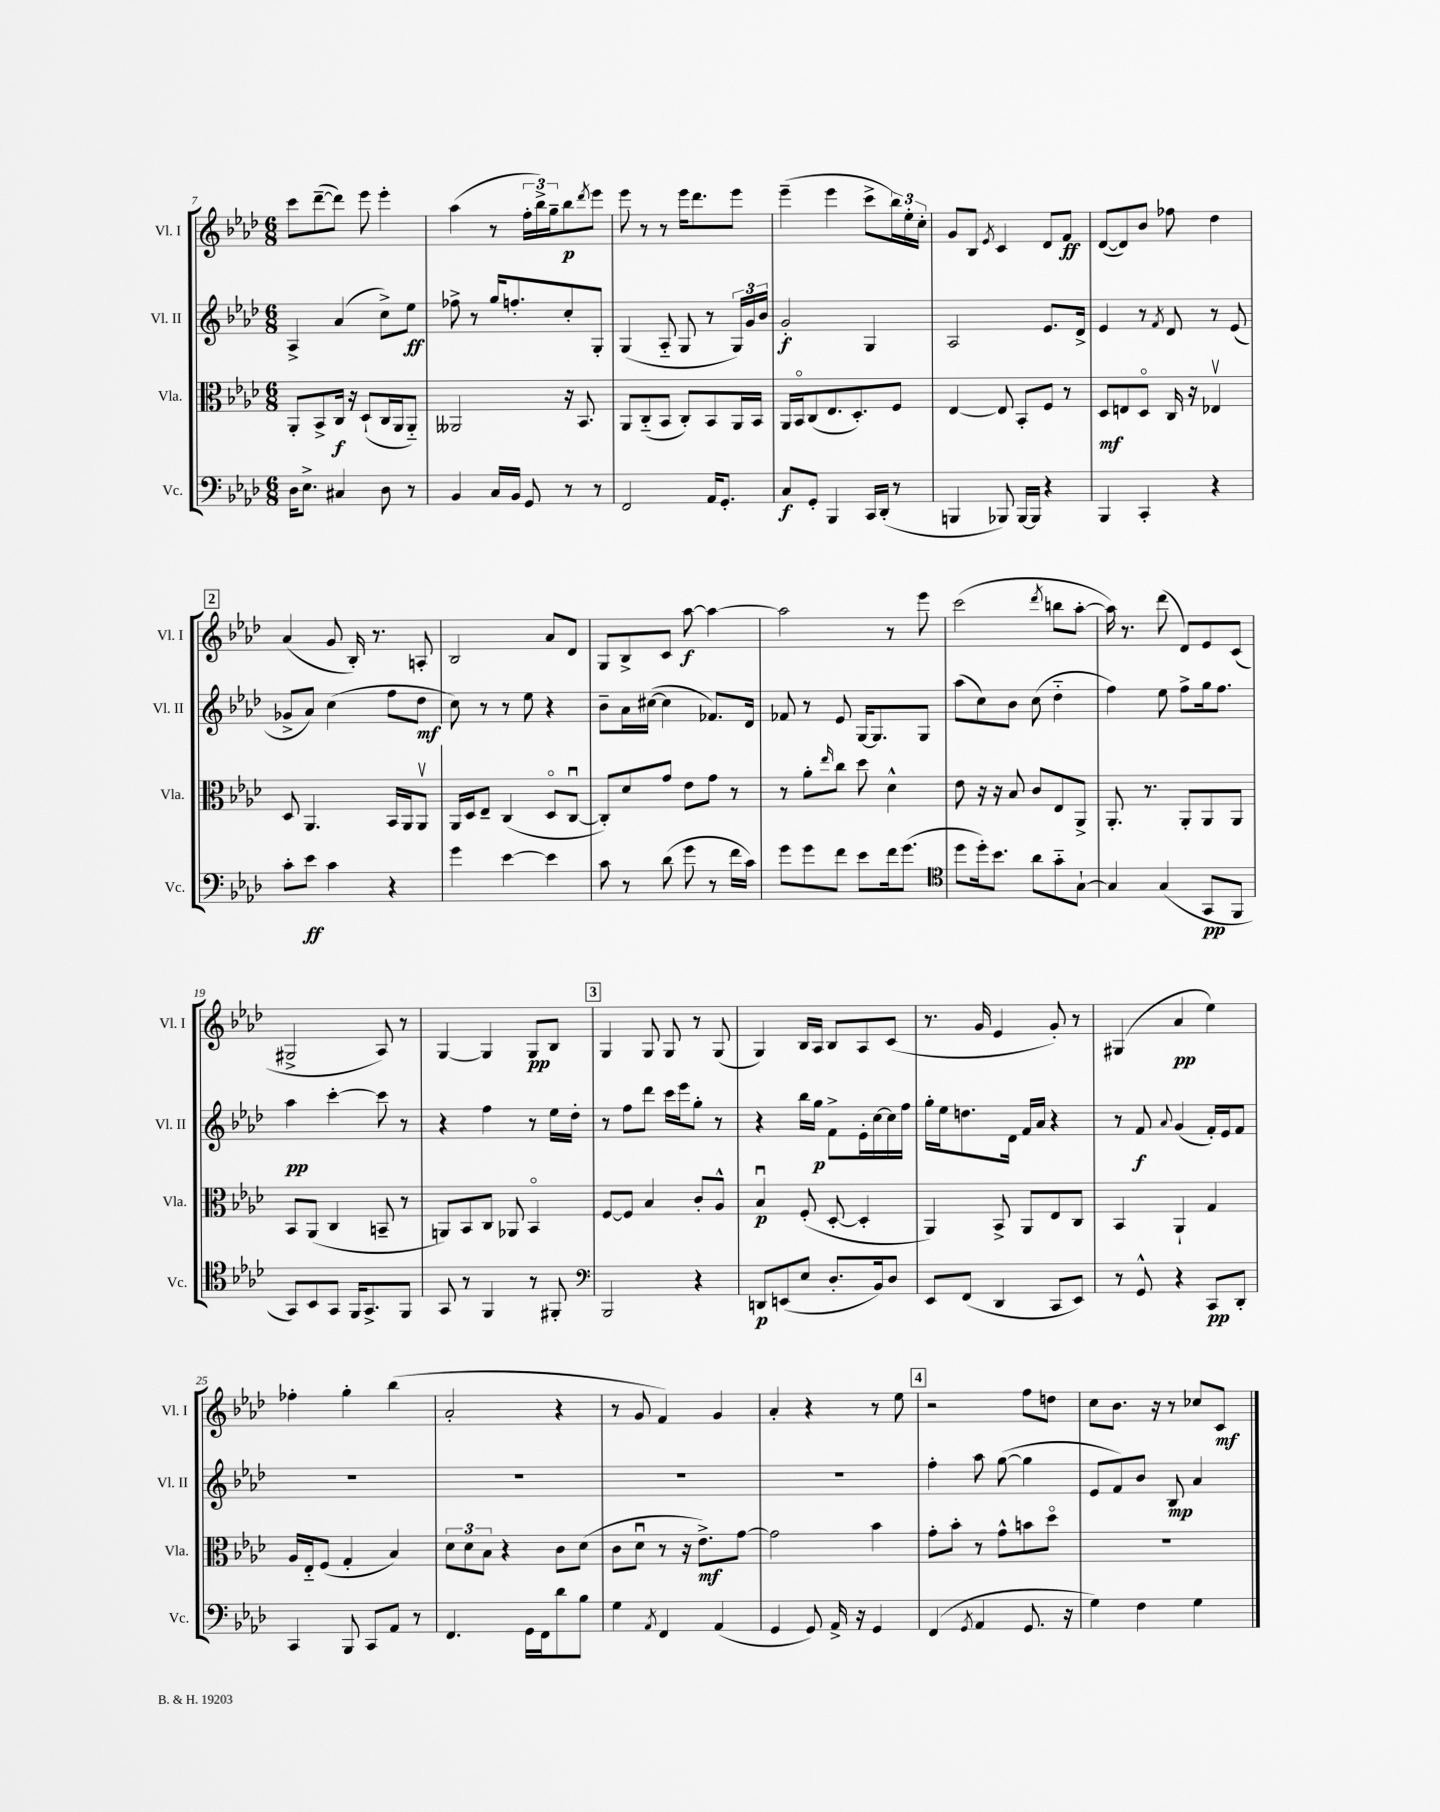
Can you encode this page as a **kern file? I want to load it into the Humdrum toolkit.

**kern	**kern	**kern	**kern
*staff4	*staff3	*staff2	*staff1
*clefF4	*clefC3	*clefG2	*clefG2
*k[b-e-a-d-]	*k[b-e-a-d-]	*k[b-e-a-d-]	*k[b-e-a-d-]
*M6/8	*M6/8	*M6/8	*M6/8
16D-	8AA-'	4A-^	8ccc
8.E-^	.	.	.
.	8BB-^	.	([8ddd-~
4C#	16C	(4a-	8ddd-])
.	16r	.	.
.	(8D-`	.	8eee-
8D-	16C	8cc^)	4eee-'
.	16AA-	.	.
8r	8AA-'~)	8ee-	.
=	=	=	=
4BB-	2AA--	8ff-^	(4aa-
.	.	8r	.
16C	.	16gg	8r
16BB-	.	8.ff'	.
8GG	.	.	24ff'
.	.	.	24bb-^)
.	.	.	24gg~
8r	16r	8cc'	8bb-
.	8.BB-	.	.
.	.	.	8qddd-
8r	.	8G'	8eee-
=	=	=	=
2FF	8AA-	(4G	8eee-
.	(8C'~	.	8r
.	8BB-	8A-'~	8r
.	8C')	8G	16eee-
.	.	.	8.ddd-
16AA-	8BB-	8r	.
8.GG'	.	.	.
.	16AA-	24G)	8eee-
.	.	24g	.
.	16BB-	.	.
.	.	24b-	.
=	=	=	=
8C	16AA-	2g'	(4eee-~
.	16BB-o	.	.
8GG'	(8C	.	.
4BBB-	8.E-	.	4eee-
.	8.D-')	.	.
16CC	.	4G	8ccc^
(16DD-'	.	.	.
8r	8F	.	24bb-)
.	.	.	24ee-'
.	.	.	24cc'
=	=	=	=
4BBB	[4E-	2A-	8g
.	.	.	8B-
.	.	.	8qe-
8BBB-)	8E-]	.	4c
[16BBB-	8BB-'	.	.
16BBB-]	.	.	.
4r	8F	8.e-	8d-
.	8r	.	8f
.	.	16d-^	.
=	=	=	=
4BBB-	8D-	4e-	([8d-
.	8E	.	8d-])
4CC'	8D-o	8r	8b-
.	.	8qf	.
.	16C	8d-	8ff-
.	16r	.	.
4r	4E-v	8r	4dd-
.	.	(8e-	.
=	=	=	=
8c'	8D-	8g-^	(4a-
8e-	4.AA-	8a-)	.
4c	.	(4cc	8g
.	.	.	16B-')
.	.	.	8.r
4r	16BB-	8ff	.
.	16AA-	.	.
.	8AA-v	8dd-	8A'
=	=	=	=
4g	16AA-	8cc)	2B-
.	16D-	.	.
.	8E-~	8r	.
[4e-	(4C	8r	.
.	.	8ee-	.
4e-]	8D-o	4r	8a-
.	[8Cu	.	8d-
=	=	=	=
8c	8C'])	8b-~	8G
8r	8d-	16a-	8B-^
.	.	([16cc#	.
(8d-	8g	4cc#]	8c
8g	8e-	.	[8aa-
8r	8g	8.f-)	4aa-_
16f	8r	.	.
16c)	.	16d-	.
=	=	=	=
8g	8r	8f-	2aa-]
8g	8a-'	8r	.
.	16qqee-	.	.
8f	8cc	8e-	.
8e-	8dd-	[16G	.
.	.	8.G]	.
16f	4d-^^	.	8r
(8.g	.	.	.
.	.	8G	8eee-
=	=	=	=
*clefC4	*	*	*
8dd-	8e-	(8aa-	(2ccc
16dd-')	16r	8cc)	.
8.b-	16r	.	.
.	8B-	8b-	.
8a-	8c	(8cc	.
.	.	.	8qddd-
8g'~	8E-	4dd-'~	8bb
[8G`	8AA-^	.	[8aa-'
=	=	=	=
4G]	8.AA-'	4ff)	16aa-])
.	.	.	8.r
.	8.r	.	.
(4G	.	8ee-	(8ddd-
.	8AA-'	8ff^	8d-)
8GG	8AA-	16gg	8e-
.	.	8.ff	.
8FF	8AA-	.	(8c
=	=	=	=
8GG)	8BB-	4aa-	2G#^
8BB-	(8AA-	.	.
8GG	4C	[4ccc'	.
16FF	.	.	.
8.GG^	.	.	.
.	8BB~	8ccc]	8A-)
8FF	8r	8r	8r
=	=	=	=
8GG	8AA)	4r	[4G
8r	8BB-	.	.
4FF	8C	4ff	4G]
.	8AA-	.	.
8r	4BB-o	8r	8G
8FF#'	.	16ee-	8B-
.	.	16dd-'	.
=	=	=	=
*clefF4	*	*	*
2BBB-	[8F	8r	4G
.	8F]	8ff	.
.	4B-	8ddd-	8G
.	.	16ccc	8G
.	.	16eee-	.
4r	8c'	8gg'	8r
.	8A-^^	8r	(8G
=	=	=	=
8DD	4B-u	4r	4G)
(8EE	.	.	.
8E-	(8F'	16bb-	16B-
.	.	16gg	16A-
8.D-'	[8D-'	8f^	8B-
.	4D-']	16e-'	8A-
16BB-)	.	[16cc	.
8D-	.	16cc]	(8c
.	.	16ff	.
=	=	=	=
8EE-	4AA-)	16gg'	8.r
.	.	16ee-	.
(8FF	.	8.dd	.
.	.	.	16g
4DD-	8BB-^	.	4e-
.	.	16d-	.
.	8AA-	16f	.
.	.	16a-	.
8CC	8E-	4r	8g')
8EE-)	8C	.	8r
=	=	=	=
8r	4BB-	8r	(4G#
8GG^^	.	8f	.
.	.	8qqa-	.
4r	4AA-`	(4g	4a-
8CC	4G	16f')	4ee-)
.	.	16e-	.
8DD-'	.	8f	.
=	=	=	=
4CC	16A-	2.r	4ff-'
.	16E-'~	.	.
.	(8F	.	.
8BBB-	4G'	.	4gg'
8CC	.	.	.
8AA-	4B-)	.	(4bb-
8r	.	.	.
=	=	=	=
4.FF	12d-	2.r	2a-'
.	12d-	.	.
.	12B-	.	.
.	4r	.	.
16GG	.	.	.
16FF	.	.	.
8d-	8c	.	4r
8B-	(8d-	.	.
=	=	=	=
4G	8c	2.r	8r
.	8d-u	.	8g
8qAA-	.	.	.
4FF	8r	.	4f)
.	16r	.	.
.	8.e-^)	.	.
(4AA-	.	.	4g
.	[8g	.	.
=	=	=	=
4GG	2g]	2.r	4a-'
8GG)	.	.	4r
16AA-^	.	.	.
16r	.	.	.
4GG	4b-	.	8r
.	.	.	8ee-
=	=	=	=
(4FF	8g'	4ff'	2r
.	8b-'	.	.
8qGG	.	.	.
4AA-	8r	8aa-	.
.	8g^^	([8gg	.
8.GG	8b	4gg]	8ff
.	8dd-o	.	8dd
16r	.	.	.
=	=	=	=
4G)	2.r	8e-	8cc
.	.	8f)	8.b-
4F	.	8b-	.
.	.	.	16r
.	.	8B-	8r
4G	.	4a-	8cc-
.	.	.	8c
==	==	==	==
*-	*-	*-	*-
